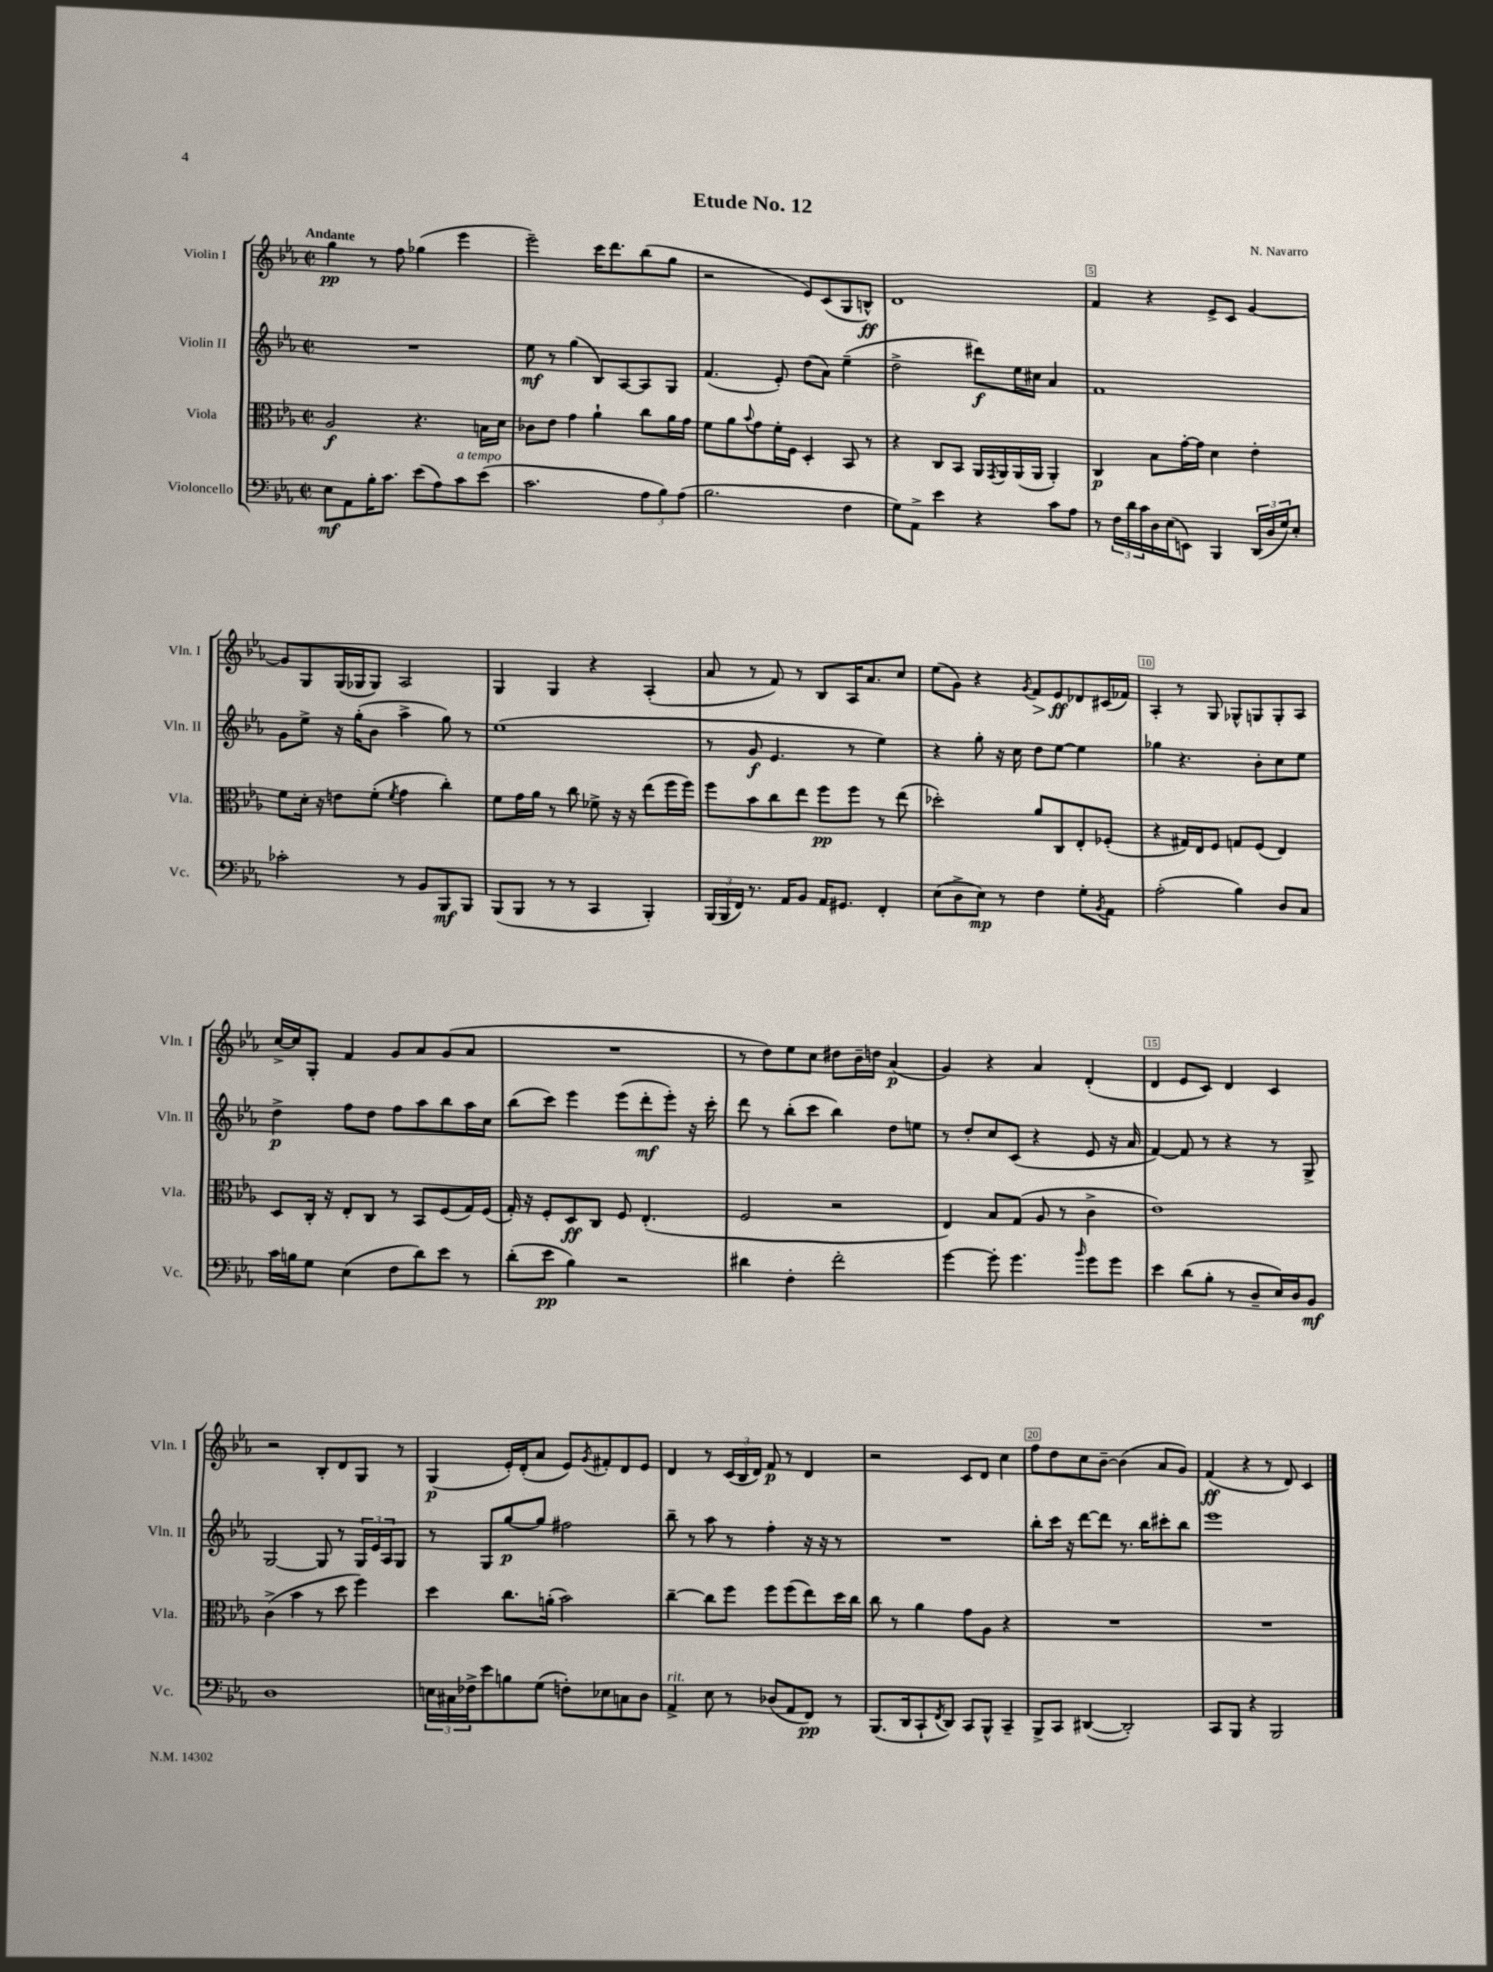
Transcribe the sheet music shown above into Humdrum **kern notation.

**kern	**dynam	**kern	**dynam	**kern	**dynam	**kern	**dynam
*part4	*part4	*part3	*part3	*part2	*part2	*part1	*part1
*staff4	*staff4	*staff3	*staff3	*staff2	*staff2	*staff1	*staff1
*I"Violoncello	*	*I"Viola	*	*I"Violin II	*	*I"Violin I	*
*I'Vc.	*	*I'Vla.	*	*I'Vln. II	*	*I'Vln. I	*
*clefF4	*	*clefC3	*	*clefG2	*	*clefG2	*
*k[b-e-a-]	*	*k[b-e-a-]	*	*k[b-e-a-]	*	*k[b-e-a-]	*
*M2/2	*	*M2/2	*	*M2/2	*	*M2/2	*
*met(c|)	*	*met(c|)	*	*met(c|)	*	*met(c|)	*
=1	=1	=1	=1	=1	=1	=1	=1
!	!	!	!	!	!	!LO:TX:a:B:t=Andante	!
8E-\L	mf	2A-/	f	1r	.	4gg\	pp
8AA-\	.	.	.	.	.	.	.
16B-'\K	.	.	.	.	.	8r	.
8.c\J	.	.	.	.	.	.	.
.	.	.	.	.	.	8ff\	.
(8e-\L	.	4.r	.	.	.	(4gg-X\	.
8A-\)	.	.	.	.	.	.	.
!LO:TX:a:i:t=a tempo	!	!	!	!	!	!	!
8c\	.	.	.	.	.	4eee-\	.
(8e-\J	.	16Bn\LL	.	.	.	.	.
.	.	16d\JJ	.	.	.	.	.
=2	=2	=2	=2	=2	=2	=2	=2
2.c\	.	8c-X\L	.	8ee-\	mf	2eee-~\)	.
.	.	8e-\J	.	8r	.	.	.
.	.	4g\	.	(4gg\	.	.	.
.	.	4a-`\	.	8B-/L)	.	16ccc\KL	.
.	.	.	.	.	.	8.ddd\	.
.	.	.	.	[8A-/	.	.	.
12A-\L	.	8cc\L	.	8A-/]	.	(8bb-\	.
12B-\)	.	.	.	.	.	.	.
.	.	16a-\L	.	8G/J	.	8gg\J	.
(12A-\J	.	.	.	.	.	.	.
.	.	16g\JJ	.	.	.	.	.
=3	=3	=3	=3	=3	=3	=3	=3
2.B-\	.	8f\L	.	(4.f/	.	2r	.
.	.	8a-\	.	.	.	.	.
.	.	8qqb-/	.	.	.	.	.
.	.	8g\	.	.	.	.	.
.	.	16f'\L	.	8e-'/)	.	.	.
.	.	16F\JJ	.	.	.	.	.
.	.	4D'/	.	(8dd\L	.	8e-/L)	.
.	.	.	.	8a-\J)	.	(8c/	.
4F\	.	8BB-/	.	(4ee-~\	.	8G/	.
.	.	8r	.	.	.	8Bn^^/J)	ff
=4	=4	=4	=4	=4	=4	=4	=4
8G\L)	.	4r	.	2dd^\	.	1d	.
8AA-^\J	.	.	.	.	.	.	.
4e-\	.	8C/L	.	.	.	.	.
.	.	8BB-/J	.	.	.	.	.
4r	.	16AA-/LL	.	8ddd#X\L)	f	.	.
.	.	8qGG/	.	.	.	.	.
.	.	16AA-/	.	.	.	.	.
.	.	(16AA-/	.	16ee-\L	.	.	.
.	.	16AA-/JJ	.	16cc#X\JJ	.	.	.
8c\L	.	4AA-'/)	.	4a-/	.	.	.
8A-\J	.	.	.	.	.	.	.
=5	=5	=5	=5	=5	=5	=5	=5
8r	.	4C/	p	1f	.	4f/	.
24F\LL	.	.	.	.	.	.	.
24d\	.	.	.	.	.	.	.
24c\	.	.	.	.	.	.	.
16D\	.	8B-\L	.	.	.	4r	.
(16E-\J	.	.	.	.	.	.	.
8EEn\J)	.	[16g'\L	.	.	.	.	.
.	.	16g\JJ]	.	.	.	.	.
4BBB-/	.	4d\	.	.	.	8e-^/L	.
.	.	.	.	.	.	8c/J	.
(24DD/LL	.	4e-'\	.	.	.	[4g/	.
24D/	.	.	.	.	.	.	.
24G/J)	.	.	.	.	.	.	.
8E-'/J	.	.	.	.	.	.	.
!!LO:LB:g=z
=6	=6	=6	=6	=6	=6	=6	=6
2c-X'\	.	8f\L	.	8g\L	.	8g/L]	.
.	.	16d'\Jk	.	8ee-^\J	.	8G/	.
.	.	16r	.	.	.	.	.
.	.	8en\L	.	16r	.	(16G/L	.
.	.	.	.	(16gg'\KL	.	16G-X/J	.
.	.	(8f'\J	.	8b-\J	.	8G-/J)	.
.	.	8qf/	.	.	.	.	.
8r	.	4g\	.	4aa-^\	.	2A-/	.
8BB-/L	.	.	.	.	.	.	.
8BBB-/	mf	4cc'\)	.	8gg\)	.	.	.
8BBB-/J	.	.	.	8r	.	.	.
=7	=7	=7	=7	=7	=7	=7	=7
(8BBB-/L	.	8f\L	.	(1ee-	.	4G/	.
8BBB-/J	.	16g\L	.	.	.	.	.
.	.	16a-\JJ	.	.	.	.	.
8r	.	8r	.	.	.	4G/	.
8r	.	8cc\	.	.	.	.	.
4CC/	.	8f-X^\	.	.	.	4r	.
.	.	16r	.	.	.	.	.
.	.	16r	.	.	.	.	.
4BBB-'/)	.	(8ee-\L	.	.	.	(4A-'/	.
.	.	16ff\L	.	.	.	.	.
.	.	16ff\JJ)	.	.	.	.	.
=8	=8	=8	=8	=8	=8	=8	=8
(24BBB-/LL	.	8ff\L	.	8r	.	8a-/	.
24BBB-/	.	.	.	.	.	.	.
24FF/JJ)	.	.	.	.	.	.	.
8.r	.	8b-\	.	8g/	f	8r	.
.	.	8cc\	.	4.e-/	.	8f/)	.
16AA-/KL	.	.	.	.	.	.	.
8BB-/J	.	8ee-\J	.	.	.	8r	.
16AA-/KL	.	8ff\L	pp	.	.	8B-/L	.
8.GG#X/J	.	.	.	.	.	.	.
.	.	8ff\J	.	8r	.	16A-/K	.
.	.	.	.	.	.	8.a-/	.
4FF'/	.	8r	.	4ee-\)	.	.	.
.	.	(8ee-\	.	.	.	8cc/J	.
=9	=9	=9	=9	=9	=9	=9	=9
(8E-\L	.	2dd-X'\)	.	4r	.	(8ee-\L	.
8D^\	.	.	.	.	.	8g\J)	.
8E-\J)	mp	.	.	8gg'\	.	4r	.
8r	.	.	.	16r	.	.	.
.	.	.	.	16cc\	.	.	.
.	.	.	.	.	.	8qg/	.
!	!	!	!	!	!	!	!LO:HP:b
4F\	.	8a-/L	.	8dd\L	.	8f/L	>
.	.	8C/	.	[8ee-\J	.	8e-/	ff
8G'\L	.	8E-'/	.	4ee-\]	.	8d-X/	]
8qBB-/	.	.	.	.	.	.	.
8AA-\J	.	(8F-X'/J	.	.	.	(16c#X/L	.
.	.	.	.	.	.	16f-X/JJ)	.
=10	=10	=10	=10	=10	=10	=10	=10
(2A-'\	.	4r	.	4gg-X\	.	4A-'/	.
.	.	16G#X/LL)	.	4.r	.	8r	.
.	.	16E-/J	.	.	.	.	.
.	.	8F/J	.	.	.	8G/	.
4B-\)	.	8Gn/L	.	.	.	8G-X^^/L	.
.	.	(8F/J	.	8b-'\L	.	8Gn/	.
8D/L	.	4E-/)	.	8cc\	.	8G'/	.
8C/J	.	.	.	8ee-\J	.	8A-/J	.
!!LO:LB:g=z
=11	=11	=11	=11	=11	=11	=11	=11
16c\LL	.	8D/L	.	4dd^\	p	[16cc^/LL	.
16Bn\J	.	.	.	.	.	16cc/J]	.
8G\J	.	16C'/Jk	.	.	.	8G'/J	.
.	.	16r	.	.	.	.	.
(4E-\	.	8E-'/L	.	8ff\L	.	4f/	.
.	.	8C/J	.	8dd\J	.	.	.
8F\L	.	8r	.	8ff\L	.	8g/L	.
8d\)	.	8BB-/L	.	8aa-\	.	8a-/	.
8e-\J	.	(8F/	.	8bb-\	.	(8g/	.
8r	.	16G/L)	.	16aa-\L	.	8a-/J	.
.	.	(16F/JJ	.	16cc\JJ	.	.	.
=12	=12	=12	=12	=12	=12	=12	=12
(8d'\L	.	16G'/)	.	(8bb-\L	.	1r	.
.	.	16r	.	.	.	.	.
8e-\J	pp	8F'/L	.	8ccc\J)	.	.	.
4B-\)	.	8D/	ff	4eee-\	.	.	.
.	.	8C/J	.	.	.	.	.
2r	.	8F/	.	(8eee-\L	.	.	.
.	.	(4.E-'/	.	8ddd'\	mf	.	.
.	.	.	.	8eee-'\J)	.	.	.
.	.	.	.	16r	.	.	.
.	.	.	.	16ccc'\	.	.	.
=13	=13	=13	=13	=13	=13	=13	=13
4d#X\	.	2F/	.	8ddd\	.	8r	.
.	.	.	.	8r	.	8dd\L)	.
4F'\	.	.	.	(8bb-'\L	.	8ee-\	.
.	.	.	.	8ccc\J	.	8cc\J	.
2f'\	.	2r	.	4bb-\)	.	8dd#X\L	.
.	.	.	.	.	.	16b-~\L	.
.	.	.	.	.	.	16ddn\JJ	.
.	.	.	.	8dd\L	.	(4a-/	p
.	.	.	.	8een\J	.	.	.
=14	=14	=14	=14	=14	=14	=14	=14
[4g\	.	4E-/)	.	8r	.	4g/)	.
.	.	.	.	8dd'/L	.	.	.
8g'\]	.	8B-/L	.	8cc/	.	4r	.
4.g\	.	(8G/J	.	(8c/J	.	.	.
.	.	8A-/	.	4r	.	4a-/	.
.	.	8r	.	.	.	.	.
16qqb-/	.	.	.	.	.	.	.
8g\L	.	4c^\	.	8e-/	.	(4d'/	.
8g\J	.	.	.	16r	.	.	.
.	.	.	.	16a-/	.	.	.
=15	=15	=15	=15	=15	=15	=15	=15
4e-\	.	1e-)	.	[4f/)	.	4d/	.
(8d\L	.	.	.	8f/]	.	8e-/L	.
8B-'\J	.	.	.	8r	.	8c/J)	.
8r	.	.	.	4r	.	4d/	.
8D~/L	.	.	.	.	.	.	.
16E-/L)	.	.	.	8r	.	4c/	.
16D/J	.	.	.	.	.	.	.
8BB-/J	mf	.	.	8G^/	.	.	.
!!LO:LB:g=z
=16	=16	=16	=16	=16	=16	=16	=16
1D	.	(4c^\	.	[2G/	.	2r	.
.	.	4b-\	.	.	.	.	.
.	.	8r	.	8G/]	.	8B-'/L	.
.	.	8dd\	.	8r	.	8d/	.
.	.	4ff\)	.	24G/LL	.	8G/J	.
.	.	.	.	24e-/	.	.	.
.	.	.	.	24A-/J	.	.	.
.	.	.	.	8G/J	.	8r	.
=17	=17	=17	=17	=17	=17	=17	=17
24En\LL	.	4dd\	.	8r	.	(4G/	p
24C#X\	.	.	.	.	.	.	.
24F-X^\J	.	.	.	.	.	.	.
8e-\	.	.	.	8G/L	.	.	.
8Bn\	.	8.cc\L	.	[8gg/	p	16e-'/LL)	.
.	.	.	.	.	.	(16d'/J	.
(8G\J	.	.	.	8gg/J]	.	8a-/J	.
.	.	(16an'\Jk	.	.	.	.	.
8Fn'\L)	.	2b-\)	.	2ff#X\	.	8e-/L)	.
.	.	.	.	.	.	8qg/	.
8E-X\	.	.	.	.	.	8f#X'/	.
8Cn\	.	.	.	.	.	8d/	.
8D\J	.	.	.	.	.	8e-/J	.
=18	=18	=18	=18	=18	=18	=18	=18
!LO:TX:a:i:t=rit.	!	!	!	!	!	!	!
4AA-^/	.	[4cc~\	.	8bb-~\	.	4d/	.
.	.	.	.	8r	.	.	.
8E-\	.	8cc\L]	.	8aa-\	.	8r	.
8r	.	8ff\J	.	8r	.	(24c/LL	.
.	.	.	.	.	.	24B-/	.
.	.	.	.	.	.	24d/JJ)	.
(8D-X/L	.	8ff\L	.	4ff'\	.	8f/	p
8AA-/	.	(8ff\	.	.	.	8r	.
8FF/J)	pp	8ee-\)	.	16r	.	4d/	.
.	.	.	.	16r	.	.	.
8r	.	16dd\L	.	8r	.	.	.
.	.	16cc\JJ	.	.	.	.	.
=19	=19	=19	=19	=19	=19	=19	=19
(8.BBB-/L	.	8cc\	.	1r	.	2r	.
.	.	8r	.	.	.	.	.
16DD/k	.	.	.	.	.	.	.
8CC`/	.	4a-\	.	.	.	.	.
8qFF/	.	.	.	.	.	.	.
8DD/J)	.	.	.	.	.	.	.
8CC/L	.	8g\L	.	.	.	8c/L	.
8BBB-^^/J	.	8A-\J	.	.	.	8d/J	.
4CC~/	.	4r	.	.	.	4cc\	.
=20	=20	=20	=20	=20	=20	=20	=20
8BBB-^/L	.	1r	.	8bb-'\L	.	8ff\L	.
8CC/J	.	.	.	16ccc\Jk	.	8dd\	.
.	.	.	.	16r	.	.	.
([4DD#X/	.	.	.	[8ddd\L	.	8cc\	.
.	.	.	.	8ddd\J]	.	[8b-~\J	.
2DD#'/])	.	.	.	8.r	.	(4b-\]	.
.	.	.	.	16bb-\KL	.	.	.
.	.	.	.	8ccc#X'\	.	8a-/L	.
.	.	.	.	8bb-\J	.	8g/J)	.
=21	=21	=21	=21	=21	=21	=21	=21
8CC/L	.	1r	.	1eee-	.	(4f/	ff
8BBB-/J	.	.	.	.	.	.	.
4r	.	.	.	.	.	4r	.
2BBB-/	.	.	.	.	.	8r	.
.	.	.	.	.	.	8d/)	.
.	.	.	.	.	.	4c/	.
==	==	==	==	==	==	==	==
*-	*-	*-	*-	*-	*-	*-	*-
